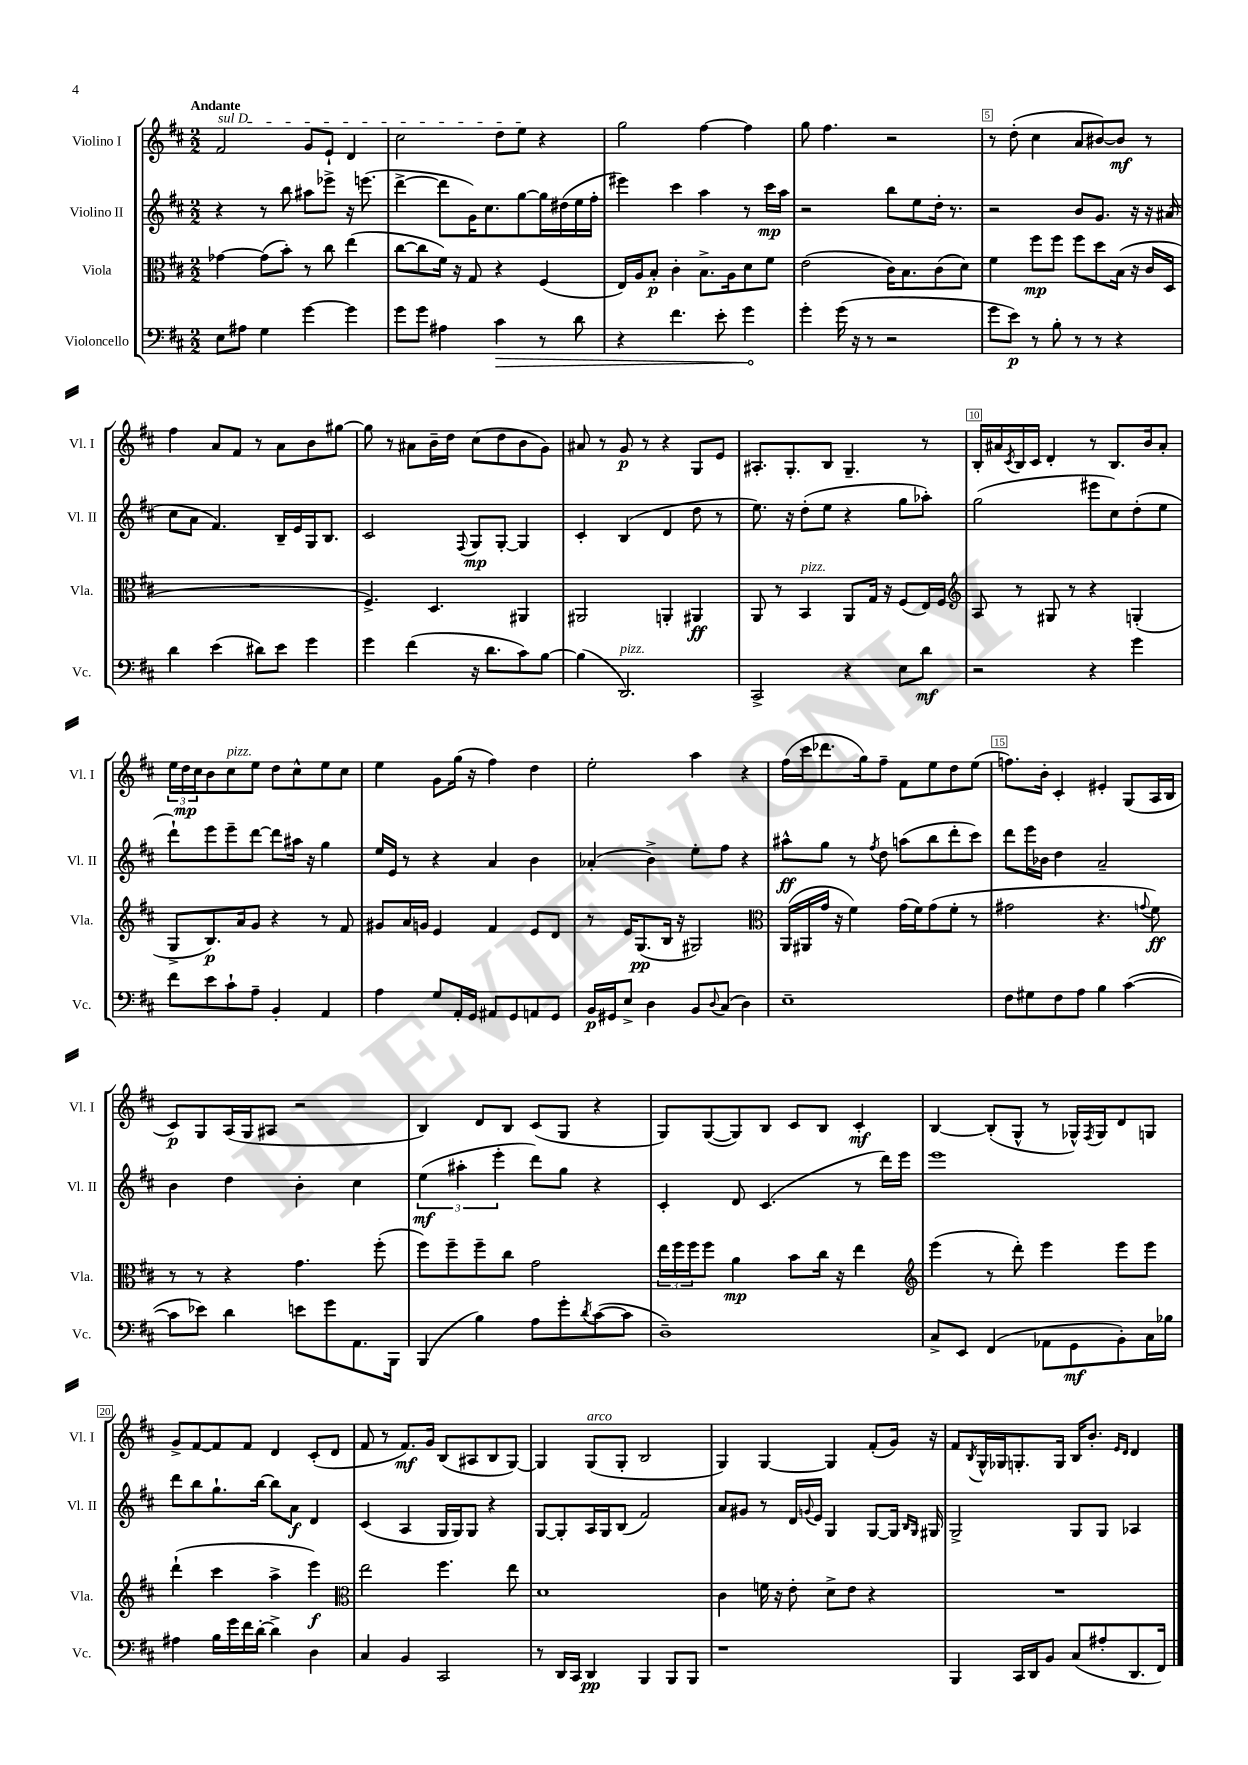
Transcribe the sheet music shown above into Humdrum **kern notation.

**kern	**kern	**kern	**kern
*staff4	*staff3	*staff2	*staff1
*clefF4	*clefC3	*clefG2	*clefG2
*k[f#c#]	*k[f#c#]	*k[f#c#]	*k[f#c#]
*M2/2	*M2/2	*M2/2	*M2/2
8E\L	[4g-\	4r	2f#/
8A#\J	.	.	.
4G\	(8g-\]L	8r	.
.	8b'\J)	8bb\	.
[4g\	8r	8aa#\L	8g/L
.	8cc#\	8eee-^\J	8e`/J
4g\]	(4ee\	16r	4d/
.	.	(8.eee\	.
=	=	=	=
8g\L	[8cc#\L	[4ddd^\	2cc#\
8g\J	8cc#\]	.	.
4A#\	16f#\Jk)	8ddd\]L	.
.	16r	.	.
.	8G/	16g\K)	.
.	.	8.cc#\	.
4c#\	4r	.	8dd\L
.	.	[8gg\	8ee\J
8r	(4F#/	16gg\]L	4r
.	.	(16dd#\	.
8d\	.	16ee\	.
.	.	16ff#'\JJ	.
=	=	=	=
4r	16E/LL)	4eee#\)	2gg\
.	16A/J	.	.
.	8B'/J	.	.
4.f#\	4c#'\	4ccc#\	.
.	8.B^\L	4aa\	[4ff#\
8e'\	.	.	.
.	16A\k	.	.
4g\	8d\	8r	4ff#\]
.	8f#\J	16ccc#\LL	.
.	.	16aa\JJ	.
=	=	=	=
4g'\	(2e\	2r	8gg\
.	.	.	4.ff#\
(16g\	.	.	.
16r	.	.	.
8r	.	.	.
2r	16c#\LK)	8bb\L	2r
.	8.B\	.	.
.	.	8ee\	.
.	(8c#\	16dd'\Jk	.
.	.	8.r	.
.	8d\J)	.	.
=	=	=	=
8g\L	4f#\	2r	8r
8e\J)	.	.	(8dd'\
8r	8ff#\L	.	4cc#\
8B'\	8ff#\J	.	.
8r	8ff#\L	8b/L	8a/L
8r	8dd\	8.g/J	[8b#/)
4r	(16B\Jk	.	8b#/]J
.	16r	16r	.
.	16c#/LL	16r	8r
.	16D/JJ	(16a#/	.
=	=	=	=
4d\	1r	8cc#\L	4ff#\
.	.	8a\J	.
(4e\	.	4.f#/)	8a/L
.	.	.	8f#/J
8d#\L)	.	.	8r
8e\J	.	16B~/LL	8a\L
.	.	16e/	.
4g\	.	16G/J	8b\
.	.	8.B/J	.
.	.	.	[8gg#\J
=	=	=	=
4g\	4.F#^/)	2c#/	8gg#\]
.	.	.	8r
(4f#\	.	.	8a#\L
.	4.D/	.	16b~\L
.	.	.	16dd\JJ
.	.	8qqF#/	.
16r	.	8G/L	(8cc#\L
8.d\L	.	.	.
.	.	[8G'/J	8dd\
8c#\)	4AA#/	4G/]	8b\
[8B\J	.	.	8g\J)
=	=	=	=
(4B\]	2AA#/	4c#'/	8a#/
.	.	.	8r
2.DD/)	.	(4B/	8g/
.	.	.	8r
.	4AA'/	4d/	4r
.	4AA#/	8dd\	8G/L
.	.	8r	8e/J
=	=	=	=
2CC#^/	8AA/	8.ee\)	8.A#'/L
.	8r	.	.
.	.	16r	8.G'/
.	4BB/	(8dd'\L	.
.	.	8ee\J	8B/J
4r	8AA/L	4r	4.G~/
.	16G/Jk	.	.
.	16r	.	.
8E\L	(8F#/L	8gg\L	.
8d\J	16E/L)	8aa-'\J)	8r
.	16F#/JJ	.	.
=	=	=	=
*	*clefG2	*	*
2r	8A/	(2gg\	16B'/LL
.	.	.	16a#/
.	.	.	8qc#/
.	8r	.	16B/
.	.	.	16c#/JJ
.	8G#/	.	4d'/
.	8r	.	.
4r	4r	8eee#\L	8r
.	.	8cc#\)	8.B/L
4g\	(4G'/	(8dd'\	.
.	.	.	16b/k
.	.	8ee\J	8a#'/J
=	=	=	=
8f#\L	8G^/L	8ddd`\L)	24ee\LL
.	.	.	24dd\
.	.	.	24cc#\J
8e\	8.B/)	8eee\	8b\
8c#`\	.	8eee~\	8cc#\
.	16a/k	.	.
8A~\J	8g/J	[8ddd\J	8ee\J
4BB'/	4r	8ddd\]L	8dd\L
.	.	16aa#\Jk	8cc#^^\
.	.	16r	.
4AA/	8r	4gg\	8ee\
.	8f#/	.	8cc#\J
=	=	=	=
4A\	8g#/L	16ee/LL	4ee\
.	.	16e/JJ	.
.	16a/L	8r	.
.	16g/JJ	.	.
8G/L	4e/	4r	8g\L
16AA'/L	.	.	(16gg\Jk
16GG/JJ	.	.	16r
8AA#/L	4f#/	4a/	4ff#\)
8GG/	.	.	.
8AA/	8e/L	4b\	4dd\
8GG/J	8d/J	.	.
=	=	=	=
16BB/LL	8r	(4a-'/	2ee'\
16GG#/J	.	.	.
8E^/J	16e/LK	.	.
.	(8.G/	.	.
4D\	.	4b^\)	.
.	16B/Jk	.	.
.	16r	.	.
8BB/L	2G#/)	8ee'\L	4aa\
8qqD/	.	.	.
(8C#/J	.	8ff#\J	.
4D\)	.	4r	4r
=	=	=	=
*	*clefC3	*	*
1E~	(16AA/LL	8aa#^^\L	(16ff#\LL
.	16AA#/	.	16ccc#\J
.	16g/JJ	8gg\J	8.ddd-\
.	16r	.	.
.	4f#\)	8r	.
.	.	.	16gg\k)
.	.	8qff#/	.
.	.	8dd\	8ff#~\J
.	(16g\LL	(8aa\L	8f#\L
.	16f#\J)	.	.
.	(8g\	8bb\	8ee\
.	8f#'\J	8ddd'\	8dd\
.	8r	8ccc#\J)	(8ee\J
=	=	=	=
8F#\L	2g#\	8ddd\L	8.ff\L)
8G#\	.	16eee\L	.
.	.	16b-\JJ	16b'\Jk
8F#\	.	4dd\	4c#'/
8A\J	.	.	.
4B\	4.r	2a~/	4e#'/
([4c#\	.	.	(8G/L
.	8qqg/	.	.
.	8f#\)	.	16A/L
.	.	.	16B/JJ
=	=	=	=
8c#\]L	8r	4b\	8c#/L)
8e-\J)	8r	.	8G/
4d\	4r	4dd\	(16A/L
.	.	.	16G/J
.	.	.	8A#/J
8e\L	4.g\	4b'\	2r
8g\	.	.	.
8.AA\	.	4cc#\	.
.	(8ff#'\	.	.
16BBB\Jk	.	.	.
=	=	=	=
(4BBB/	8ff#\L)	(6ee\	4B/)
.	8ff#~\	.	.
.	.	6aa#'\	.
4B\)	8ff#~\	.	8d/L
.	.	6eee'\	.
.	8cc#\J	.	8B/J
8A\L	2g\	8ddd\L)	(8c#/L
8g'\	.	8gg\J	8G/J
8qd/	.	.	.
([8c#\	.	4r	4r
8c#\]J	.	.	.
=	=	=	=
1D~)	24ee\LL	4c#'/	8G/L)
.	24ff#\	.	.
.	24ff#\J	.	.
.	8ff#\J	.	([8G/
.	4a\	8d/	8G/])
.	.	(4.c#/	8B/J
.	8b\L	.	8c#/L
.	16cc#\Jk	.	8B/J
.	16r	.	.
.	4ee\	8r	4c#'/
.	.	16ddd\LL)	.
.	.	16eee\JJ	.
=	=	=	=
*	*clefG2	*	*
8C#^/L	(4eee\	1eee	[4B/
8EE/J	.	.	.
(4FF#/	8r	.	(8B'/]L
.	8ddd'\)	.	8G^^/J
8AA-\L	4eee\	.	8r
8GG\	.	.	16G-^^/LL)
.	.	.	8qF#/
.	.	.	16G-/J
8BB'\)	8eee\L	.	8d/
16C#\L	8eee\J	.	8G/J
16B-\JJ	.	.	.
=	=	=	=
4A#\	(4ddd`\	8ddd\L	8g^/L
.	.	8bb\	[8f#/
16B\LL	4ccc#\	8.gg`\	8f#/]
16g\	.	.	.
16f#\	.	.	8f#/J
[16d'\JJ	.	[16bb\Jk	.
4d^\]	4aa^\	8bb\]L	4d/
.	.	8a\J	.
4D\	4eee\)	4d/	(8c#'/L
.	.	.	8d/J
=	=	=	=
*	*clefC3	*	*
4C#/	2ee\	(4c#/	8f#/
.	.	.	8r
4BB/	.	4A/	8.f#/L)
.	.	.	16g/Jk
2CC#/	4.ff#\	16G/LL	(8B/L
.	.	16G/J)	.
.	.	8G/J	8A#/
.	.	4r	8B/
.	8ee\	.	[8G/J)
=	=	=	=
8r	1d	[8G/L	4G/]
16DD/LL	.	8G'/]	.
16CC#/JJ	.	.	.
4DD/	.	16A/L	(8G/L
.	.	16G/J	.
.	.	(8B/J	8G'/J
4BBB/	.	2f#/)	2B/
8BBB/L	.	.	.
8BBB/J	.	.	.
=	=	=	=
1r	4c#\	8a/L	4G/)
.	.	8g#/J	.
.	16f\	8r	[4G/
.	16r	.	.
.	8e'\	16d/LL	.
.	.	8qqg/	.
.	.	16e/JJ	.
.	8d^\L	4G/	4G/]
.	8e\J	.	.
.	4r	[8G/L	(8f#'/L
.	.	16G/]Jk	16g/Jk)
.	.	16qqB/LL	.
.	.	16qqG/JJ	.
.	.	16G#/	16r
=	=	=	=
4BBB/	1r	2G^/	8f#/L
.	.	.	8qB/
.	.	.	16G^^/L
.	.	.	16G-/J
16CC#/LL	.	.	8.G'/
16DD/J	.	.	.
8BB/J	.	.	.
.	.	.	16G/Jk
(8C#/L	.	8G/L	16B/LK
.	.	.	8.b'/J
8A#'/	.	8G/J	.
.	.	.	16qqe/LL
.	.	.	16qqd/JJ
8.DD/	.	4A-/	4d/
16FF#/Jk)	.	.	.
==	==	==	==
*-	*-	*-	*-
